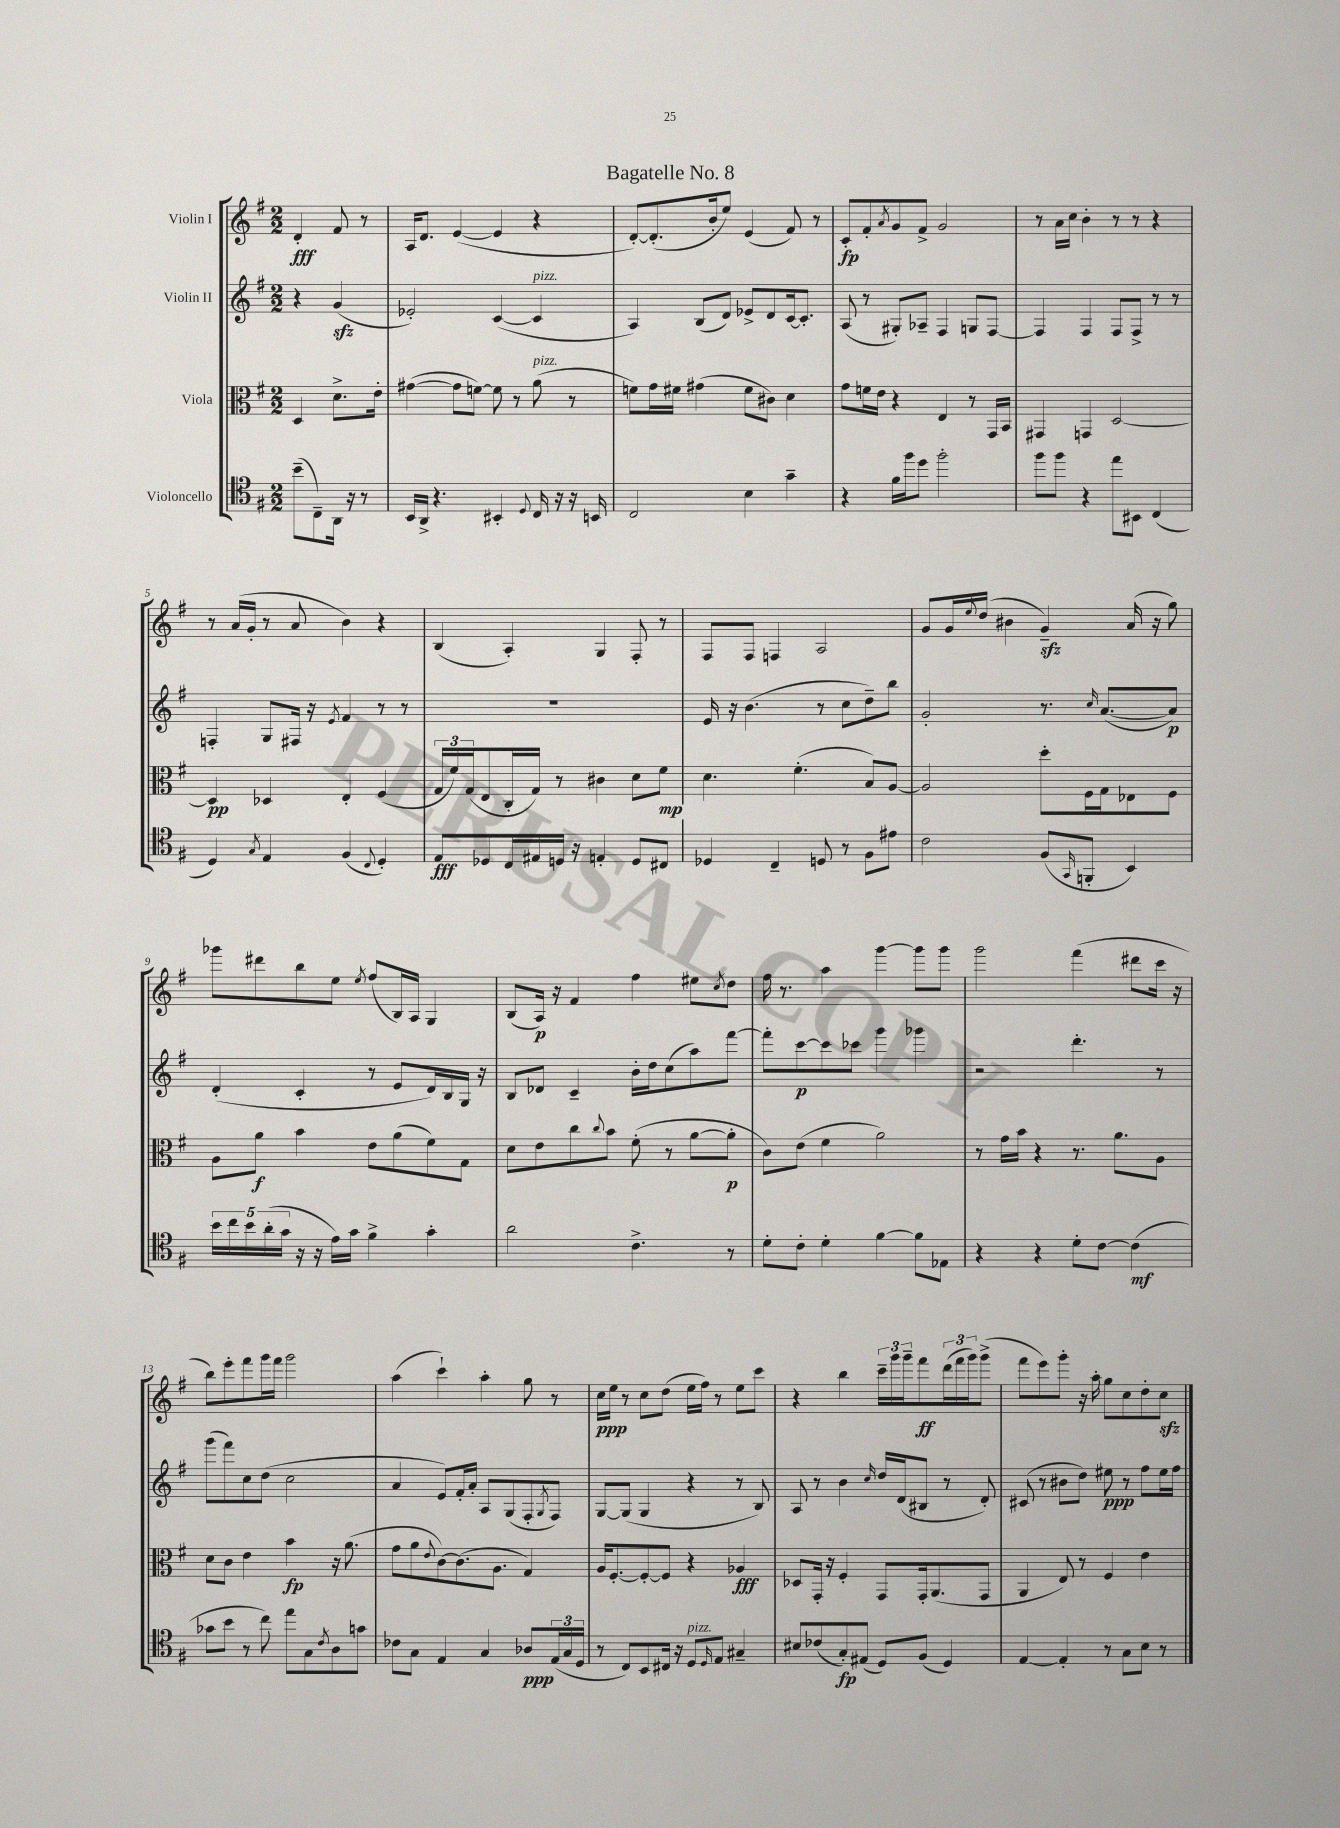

**kern	**dynam	**kern	**dynam	**kern	**dynam	**kern	**dynam
*part4	*part4	*part3	*part3	*part2	*part2	*part1	*part1
*staff4	*staff4	*staff3	*staff3	*staff2	*staff2	*staff1	*staff1
*I"Violoncello	*	*I"Viola	*	*I"Violin II	*	*I"Violin I	*
*clefC4	*	*clefC3	*	*clefG2	*	*clefG2	*
*k[f#]	*	*k[f#]	*	*k[f#]	*	*k[f#]	*
*M2/2	*	*M2/2	*	*M2/2	*	*M2/2	*
=	=	=	=	=	=	=	=
(8b~\L	.	4D/	.	4r	.	4d'/	fff
8C~\)	.	.	.	.	.	.	.
16AA\Jk	.	8.d^\L	.	(4gzz/	.	8f#/	.
16r	.	.	.	.	.	.	.
8r	.	.	.	.	.	8r	.
.	.	16e'\Jk	.	.	.	.	.
=1	=1	=1	=1	=1	=1	=1	=1
16BB/LL	.	([4g#X\	.	2e-X'/)	.	16A/KL	.
16AA^/JJ	.	.	.	.	.	8.d/J	.
4.r	.	.	.	.	.	.	.
.	.	8g#\L]	.	.	.	([4e/	.
.	.	[8fn\J)	.	.	.	.	.
4BB#X'/	.	8f\]	.	([4c/	.	4e/]	.
.	.	8r	.	.	.	.	.
8qqD/	.	.	.	.	.	.	.
!	!	!	!	!LO:TX:a:i:t=pizz.	!	!	!
!	!	!LO:TX:a:i:t=pizz.	!	!	!	!	!
16C/	.	(8a\	.	4c/]	.	4r	.
16r	.	.	.	.	.	.	.
16r	.	8r	.	.	.	.	.
16BBn/	.	.	.	.	.	.	.
=2	=2	=2	=2	=2	=2	=2	=2
2C/	.	8fn\L)	.	4A/)	.	[8d'/L)	.
.	.	16g\L	.	.	.	(8.d'/]	.
.	.	16f#X\JJ	.	.	.	.	.
.	.	(4g#X\	.	(8B/L	.	.	.
.	.	.	.	.	.	16b'/k	.
.	.	.	.	8d/J)	.	8ee/J)	.
4B\	.	8f#\L	.	8e-X^/L	.	(4e/	.
.	.	8c#X\J)	.	8d/	.	.	.
4g~\	.	4d\	.	[16c/k	.	8f#/)	.
.	.	.	.	8.c'/J]	.	.	.
.	.	.	.	.	.	8r	.
=3	=3	=3	=3	=3	=3	=3	=3
4r	.	8g\L	.	(8A/	.	8c'/L	fp
.	.	16fn\L	.	8r	.	8f#'/	.
.	.	16e\JJ	.	.	.	.	.
.	.	.	.	.	.	8qa/	.
16f#\LL	.	4r	.	8G#X'/L)	.	8g/	.
16ff#\J	.	.	.	.	.	.	.
8dd\J	.	.	.	8A-X~/J	.	8f#^/J	.
2ff#'\	.	4E/	.	4F#/	.	2g/	.
.	.	8r	.	8Gn/L	.	.	.
.	.	16GG/LL	.	[8F#/J	.	.	.
.	.	16BB/JJ	.	.	.	.	.
=4	=4	=4	=4	=4	=4	=4	=4
8ff#\L	.	4GG#X/	.	4F#/]	.	8r	.
8ff#\J	.	.	.	.	.	16a\LL	.
.	.	.	.	.	.	16cc\JJ	.
4r	.	4GGn/	.	4F#/	.	4b'\	.
8ee\L	.	[2D/	.	8F#/L	.	8r	.
8BB#X\J	.	.	.	8F#^/J	.	8r	.
(4C/	.	.	.	8r	.	4r	.
.	.	.	.	8r	.	.	.
!!LO:LB:g=z
=5	=5	=5	=5	=5	=5	=5	=5
4D/)	.	4D/]	pp	4Fn'/	.	8r	.
.	.	.	.	.	.	(16a/LL	.
.	.	.	.	.	.	16g'/JJ	.
8qG/	.	.	.	.	.	.	.
4E/	.	4D-X/	.	8G/L	.	8r	.
.	.	.	.	16F#X/Jk	.	8a/	.
.	.	.	.	16r	.	.	.
.	.	.	.	8qe/	.	.	.
(4F#/	.	4E'/	.	4f#/	.	4b\)	.
8qqC/	.	.	.	.	.	.	.
4D'/)	.	(4F#/	.	8r	.	4r	.
.	.	.	.	8r	.	.	.
=6	=6	=6	=6	=6	=6	=6	=6
8E/L	fff	24G/LL	.	1r	.	(4B/	.
.	.	24f#/)	.	.	.	.	.
.	.	(24G/J	.	.	.	.	.
8D-X/	.	8E/	.	.	.	.	.
16C/L	.	16C'/L	.	.	.	4A'/)	.
16E#X/	.	16G/JJ)	.	.	.	.	.
16Dn/JJ	.	8r	.	.	.	.	.
16r	.	.	.	.	.	.	.
4En'/	.	4c#X\	.	.	.	4G/	.
8D/L	.	8d\L	.	.	.	8F#'/	.
8C#X/J	.	8f#\J	mp	.	.	8r	.
=7	=7	=7	=7	=7	=7	=7	=7
4D-X/	.	4.d\	.	16e/	.	8F#/L	.
.	.	.	.	16r	.	.	.
.	.	.	.	(4.b\	.	8F#/J	.
4C~/	.	.	.	.	.	4Fn/	.
.	.	(4.f#'\	.	.	.	.	.
8Dn/	.	.	.	8r	.	2A/	.
8r	.	.	.	8cc\L	.	.	.
8F#\L	.	8B/L)	.	8dd~\)	.	.	.
8e#X\J	.	[8A/J	.	8bb\J	.	.	.
=8	=8	=8	=8	=8	=8	=8	=8
2c\	.	2A/]	.	2g'/	.	8g/L	.
.	.	.	.	.	.	16g/L	.
.	.	.	.	.	.	8qqee/	.
.	.	.	.	.	.	(16dd/JJ	.
.	.	.	.	.	.	4b#X\	.
(8F#/L	.	8dd'\L	.	8.r	.	4gzz~/)	.
16qqGG/	.	.	.	.	.	.	.
8FFn'/J	.	16F#\L	.	.	.	.	.
.	.	.	.	16qqcc/	.	.	.
.	.	16G\J	.	([8.a/L	.	.	.
4BB/)	.	8E-X\	.	.	.	(16a/	.
.	.	.	.	.	.	16r	.
.	.	8F#\J	.	8a/J])	p	8gg\)	.
!!LO:LB:g=z
=9	=9	=9	=9	=9	=9	=9	=9
20b\LL	.	8A\L	.	(4d'/	.	8ggg-X\L	.
20cc\	.	.	.	.	.	.	.
20b\	.	.	.	.	.	.	.
.	.	8a\J	f	.	.	8ddd#X\	.
(20a'\	.	.	.	.	.	.	.
20g\JJ	.	.	.	.	.	.	.
16r	.	4b\	.	4c'/	.	8bb\	.
16r	.	.	.	.	.	.	.
16e\LL)	.	.	.	.	.	8ee\J	.
16g\JJ	.	.	.	.	.	.	.
.	.	.	.	.	.	8qee/	.
4f#^\	.	8e\L	.	8r	.	(8ff#/L	.
.	.	(8a\	.	8e/L	.	16B/L)	.
.	.	.	.	.	.	16A/JJ	.
4g'\	.	8f#\)	.	16d/L)	.	4G/	.
.	.	.	.	16B/	.	.	.
.	.	8G\J	.	16G/JJ	.	.	.
.	.	.	.	16r	.	.	.
=10	=10	=10	=10	=10	=10	=10	=10
2a\	.	8d\L	.	8B/L	.	(8B/L	.
.	.	8e\	.	8d-X/J	.	16A/Jk)	p
.	.	.	.	.	.	16r	.
.	.	8cc\	.	4c~/	.	4f#/	.
.	.	8qqcc/	.	.	.	.	.
.	.	8b\J	.	.	.	.	.
4.c^\	.	(8f#'\	.	16b'\LL	.	4ff#\	.
.	.	.	.	16dd\J	.	.	.
.	.	8r	.	(8cc\	.	.	.
.	.	[8a\L	.	8aa\)	.	8ee#X\L	.
.	.	.	.	.	.	8qcc/	.
8r	.	8a'\J]	p	[8fff#\J	.	8dd\J	.
=11	=11	=11	=11	=11	=11	=11	=11
8d'\L	.	8c\L)	.	8fff#'\L]	.	16ff#\	.
.	.	.	.	.	.	8.r	.
8c'\J	.	(8e\J	.	[8ccc\	p	.	.
4d'\	.	4f#\	.	8ccc\]	.	4aa\	.
.	.	.	.	8ccc-X\J	.	.	.
[4f#\	.	2a\)	.	4ggg\	.	[4ggg\	.
8f#\L]	.	.	.	4ggg-X\	.	8ggg\L]	.
8E-X\J	.	.	.	.	.	8ggg\J	.
=12	=12	=12	=12	=12	=12	=12	=12
4r	.	8r	.	2r	.	2ggg\	.
.	.	16g\LL	.	.	.	.	.
.	.	16b\JJ	.	.	.	.	.
4r	.	4r	.	.	.	.	.
8d'\L	.	8.r	.	4.ddd'\	.	(4fff#\	.
[8c\J	.	.	.	.	.	.	.
.	.	8.a\L	.	.	.	.	.
(4c\]	mf	.	.	.	.	8ddd#X\L	.
.	.	8A\J	.	8r	.	16ccc\Jk	.
.	.	.	.	.	.	16r	.
!!LO:LB:g=z
=13	=13	=13	=13	=13	=13	=13	=13
8g-X\L	.	8d\L	.	(8ggg\L	.	8bb\L)	.
8b\J	.	8c\J	.	8fff#\)	.	8eee'\	.
8r	.	4e\	.	8cc\	.	8fff#\	.
8cc\)	.	.	.	(8dd\J	.	16ggg\L	.
.	.	.	.	.	.	16fff#\JJ	.
8ee\L	.	4b\	fp	2cc\	.	2ggg\	.
8G\	.	.	.	.	.	.	.
8qc/	.	.	.	.	.	.	.
8A\	.	16r	.	.	.	.	.
.	.	(8.a\	.	.	.	.	.
8gn\J	.	.	.	.	.	.	.
=14	=14	=14	=14	=14	=14	=14	=14
8c-X\L	.	8g\L	.	4a/	.	(4aa\	.
8G\J	.	8a\	.	.	.	.	.
.	.	8qqe/	.	.	.	.	.
4E/	.	[8c\)	.	8e/L)	.	4ccc`\)	.
.	.	(8.c\]	.	16f#'/L	.	.	.
.	.	.	.	16a'/JJ	.	.	.
4G/	.	.	.	8A/L	.	4aa'\	.
.	.	8.A\J	.	.	.	.	.
.	.	.	.	(8G/	.	.	.
8A-X/L	ppp	4G/)	.	8F#'/	.	8gg\	.
.	.	.	.	8qG/	.	.	.
(24E/L	.	.	.	8F#/J)	.	8r	.
24G/	.	.	.	.	.	.	.
24D/JJ	.	.	.	.	.	.	.
=15	=15	=15	=15	=15	=15	=15	=15
8r	.	16A/KL	.	[8G/L	.	16cc\LL	ppp
.	.	[8.F#'/	.	.	.	16ee\JJ	.
8C/L)	.	.	.	(8G/J]	.	8r	.
8BB/	.	8F#'/_	.	4G/	.	8cc\L	.
16C#X/Jk	.	8F#/J]	.	.	.	(8dd\J	.
16r	.	.	.	.	.	.	.
!LO:TX:a:i:t=pizz.	!	!	!	!	!	!	!
8D/L	.	4r	.	4r	.	16ee\LL	.
.	.	.	.	.	.	16ff#\JJ)	.
16qqD/	.	.	.	.	.	.	.
8E/J	.	.	.	.	.	8r	.
4G#X~/	.	4A-X/	fff	8r	.	8ee\L	.
.	.	.	.	8B/)	.	8ccc\J	.
=16	=16	=16	=16	=16	=16	=16	=16
8B#X/L	.	8D-X/L	.	8A/	.	4r	.
(8c-X/	.	16GG'/Jk	.	8r	.	.	.
.	.	16r	.	.	.	.	.
8G'/)	fp	4F#'/	.	4b\	.	4bb\	.
(8E#X/J	.	.	.	.	.	.	.
.	.	.	.	16qqcc/	.	.	.
8D/L)	.	8GG/L	.	16dd/LL	.	24ccc~\LL	.
.	.	.	.	.	.	24ggg\	.
.	.	.	.	(16d/J	.	.	.
.	.	.	.	.	.	24ggg~\J	.
(8F#/J	.	16GG'/k	.	8B#X/J	.	8fff#\	ff
.	.	(8.AA/	.	.	.	.	.
4D/)	.	.	.	8r	.	(24ddd\L	.
.	.	.	.	.	.	24fff#\	.
.	.	.	.	.	.	24ggg\J)	.
.	.	8GG/J	.	8d'/)	.	(8ggg^\J	.
=17	=17	=17	=17	=17	=17	=17	=17
[4E/	.	4AA/	.	(8c#X/	.	8fff#\L	.
.	.	.	.	8r	.	8eee\)	.
4E'/]	.	8E/)	.	8b#X\L	.	8ggg'\J	.
.	.	8r	.	8dd\J)	.	16r	.
.	.	.	.	.	.	16aa'\	.
8r	.	4F#/	.	8ee#X\	ppp	8gg\L	.
8G\L	.	.	.	8r	.	8cc\	.
8B\J	.	4e\	.	8ff#\L	.	8dd'\	.
8r	.	.	.	16ee#\L	.	8cczz\J	.
.	.	.	.	16ff#\JJ	.	.	.
==	==	==	==	==	==	==	==
*-	*-	*-	*-	*-	*-	*-	*-
